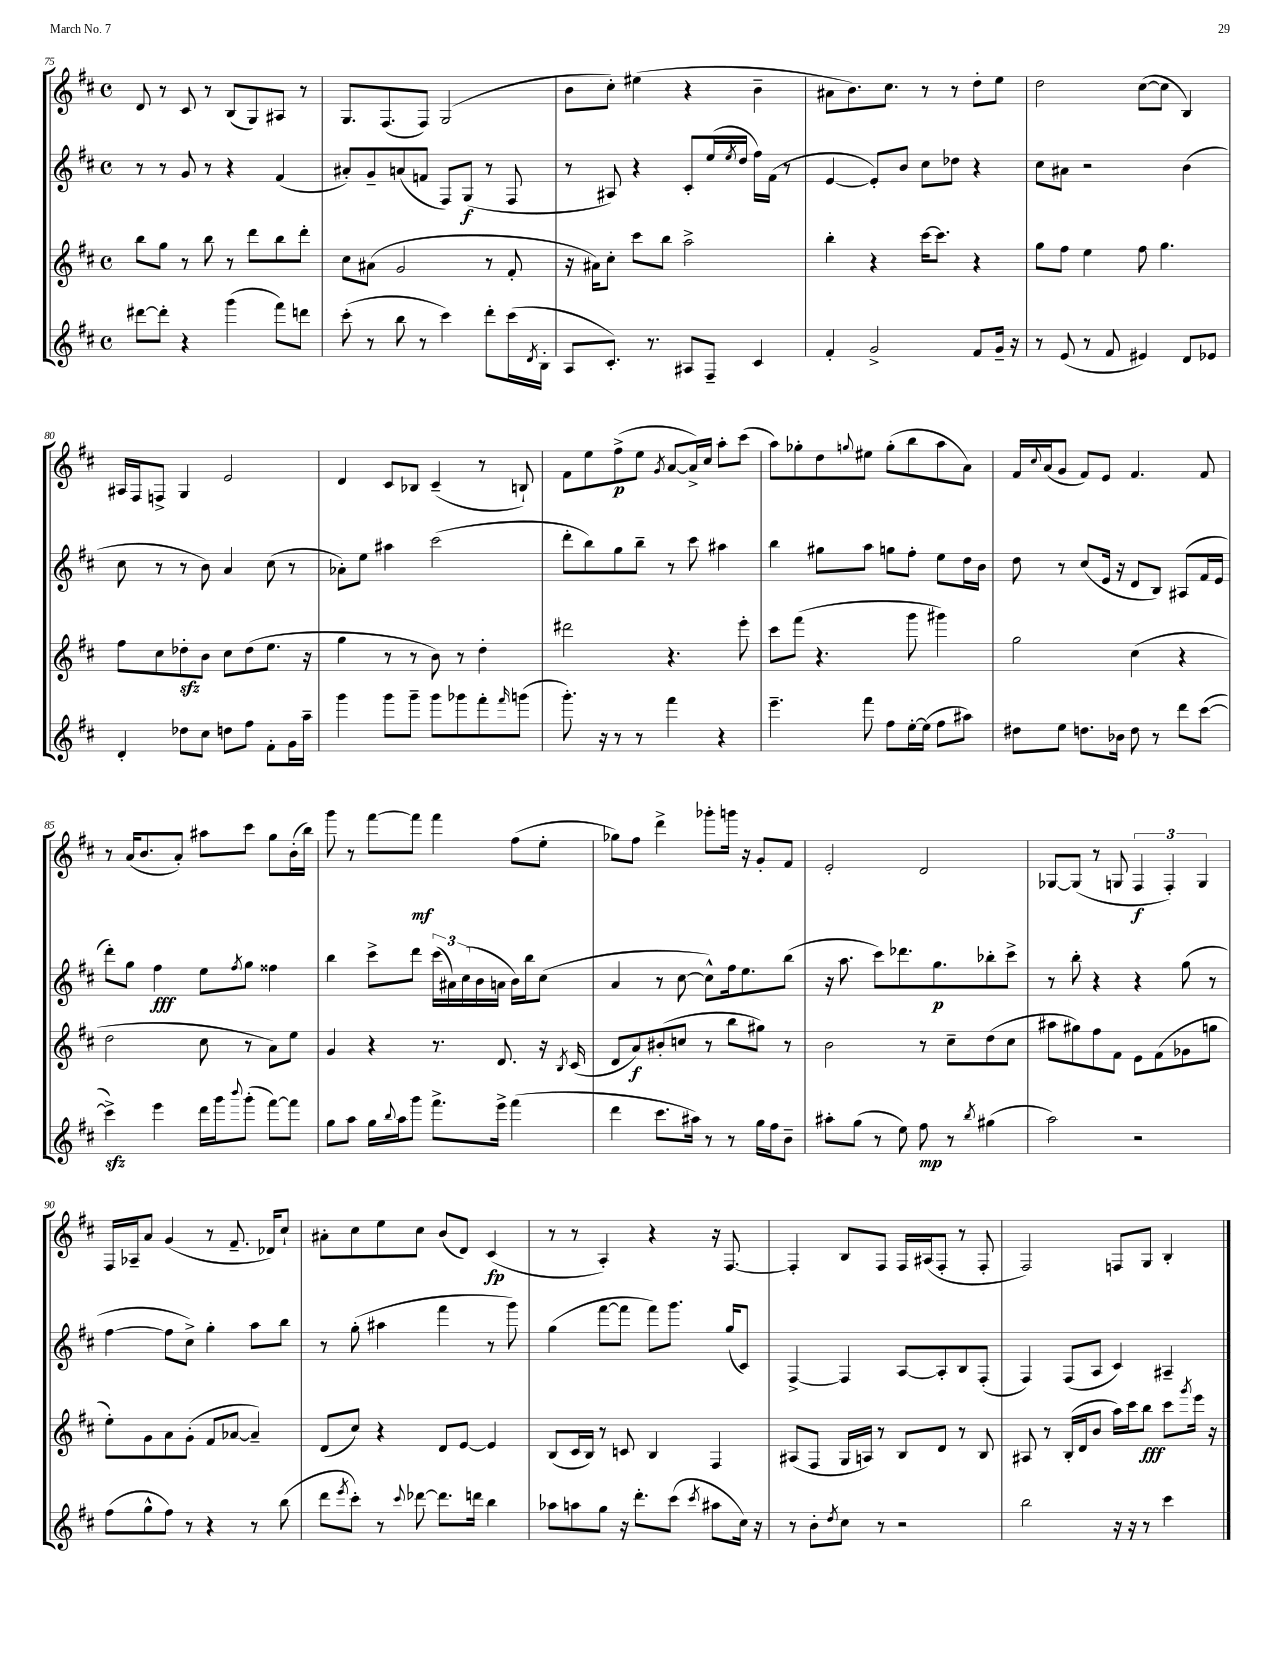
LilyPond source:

<<
\new StaffGroup <<
\new Staff = "s0" {
    \clef treble \key d \major \defaultTimeSignature \time 4/4
    d'8 r8 cis'8 r8 b8( g8) ais8 r8 |
    g8. fis8.( fis8) g2( |
    b'8 cis''8-.) eis''4( r4 b'4-- |
    ais'8 b'8.) cis''8. r8 r8 d''8-. e''8 |
    d''2 cis''8~( cis''8 b4) |
    ais16 fis16 f8-> g4 e'2 |
    d'4 cis'8 bes8 cis'4--( r8 b8-!) |
    fis'8 e''8 fis''8->\p( e''8 \acciaccatura { g'8 } a'8~ a'16->) cis''16 a''8-. cis'''8( |
    a''8) ges''8-. d''8 \appoggiatura { g''8 } eis''8 g''8-.( b''8 a''8 a'8) |
    fis'16 \appoggiatura { cis''8 } a'16( g'8 fis'8) e'8 fis'4. fis'8 |
    r8 a'16( b'8. a'8-.) ais''8 cis'''8 g''8 b'16-.( b''16) |
    g'''8 r8 fis'''8~ fis'''8\mf fis'''4 fis''8( e''8-. |
    ges''8) fis''8 d'''4-> ges'''8-. g'''16 r16 g'8-. fis'8 |
    e'2-. d'2 |
    ges8~ ges8( r8 g8 \tuplet 3/2 { fis4\f fis4-.) g4 } |
    fis16 aes16-- a'8 g'4( r8 fis'8.-- des'16) cis''8-! |
    ais'8-. cis''8 e''8 cis''8 b'8( d'8) cis'4\fp( |
    r8 r8 a4-.) r4 r16 fis8.~ |
    fis4-. b8 fis8 fis16 ais16( fis8-. r8 fis8-. |
    fis2) f8 g8 b4-. \bar "|." |
}
\new Staff = "s1" {
    \clef treble \key d \major \defaultTimeSignature \time 4/4
    r8 r8 g'8 r8 r4 fis'4( |
    ais'8-.) g'8-- a'8( f'8 fis8) g8\f( r8 fis8 |
    r8 ais8) r4 cis'8-. e''16( \acciaccatura { e''8 } d''16 fis''16) fis'16( r8 |
    e'4~ e'8-.) b'8 cis''8 des''8 r4 |
    cis''8 ais'8 r2 b'4( |
    cis''8 r8 r8 b'8) a'4 cis''8( r8 |
    aes'8-.) e''8 ais''4 cis'''2( |
    d'''8-. b''8) g''8 b''8-- r8 cis'''8 ais''4 |
    b''4 gis''8 a''8 g''8 fis''8-. e''8 d''16 b'16 |
    d''8 r8 cis''8( e'16 r16 d'8 b8) ais8( fis'16 e'16 |
    d'''8-.) g''8 fis''4\fff e''8 \acciaccatura { fis''8 } g''8 fisis''4 |
    b''4 cis'''8-> d'''8 \tuplet 3/2 { cis'''16( ais'16) cis''16( } b'16 a'16 b'16) b''16 cis''8( |
    a'4 r8 cis''8~ cis''8-^) fis''16 e''8. b''8( |
    r16 a''8. cis'''8) des'''8. g''8.\p bes''8-. cis'''8-> |
    r8 b''8-. r4 r4 g''8( r8 |
    fis''4~ fis''8 cis''8->) g''4-. a''8 b''8 |
    r8 g''8-.( ais''4 fis'''4 r8 g'''8) |
    g''4( fis'''8~ fis'''8 fis'''8) g'''8. g''16( cis'8) |
    fis4~-> fis4 a8~ a8-. b8 fis8-.( |
    fis4) fis8( a8 cis'4) ais4-- \bar "|." |
}
\new Staff = "s2" {
    \clef treble \key d \major \defaultTimeSignature \time 4/4
    b''8 g''8 r8 b''8 r8 d'''8 b''8 d'''8-. |
    cis''8 ais'8( g'2 r8 fis'8-. |
    r16 ais'16) cis''8-. cis'''8 b''8 a''2-> |
    b''4-. r4 cis'''16~ cis'''8. r4 |
    g''8 fis''8 e''4 fis''8 g''4. |
    fis''8 cis''8 des''8-.\sfz b'8 cis''8 des''8( e''8. r16 |
    g''4 r8 r8 b'8) r8 d''4-. |
    dis'''2 r4. e'''8-. |
    cis'''8 fis'''8( r4. g'''8 gis'''4) |
    g''2 cis''4( r4 |
    d''2 cis''8 r8 a'8) e''8 |
    g'4 r4 r8. d'8. r16 \acciaccatura { b8 } cis'16( |
    d'8 a'8\f) bis'8-.( c''8 r8 b''8 gis''8) r8 |
    b'2 r8 cis''8-- d''8( cis''8 |
    ais''8 gis''8) fis''8 fis'8 e'8 fis'8( ges'8 g''8 |
    e''8-.) g'8 a'8 g'8-.( fis'8 aes'8~ aes'4--) |
    d'8( cis''8) r4 d'8 e'8~ e'4 |
    b8( cis'16 b16) r8 c'8 b4 fis4 |
    ais8( fis8 g16 a16) r8 b8 d'8 r8 b8 |
    ais8 r8 b16-.( d'16 b'8 a''16) cis'''16 b''8\fff cis'''8 \acciaccatura { g'''8 } e'''16 r16 \bar "|." |
}
\new Staff = "s3" {
    \clef treble \key d \major \defaultTimeSignature \time 4/4
    dis'''8~ dis'''8-. r4 g'''4( fis'''8) d'''8 |
    cis'''8-.( r8 b''8 r8 cis'''4) d'''8-. cis'''16( \acciaccatura { d'8 } b16-. |
    a8 cis'8.-.) r8. ais8 fis8-- cis'4 |
    fis'4-. g'2-> fis'8 g'16-- r16 |
    r8 e'8( r8 fis'8 eis'4) d'8 ees'8 |
    d'4-. des''8 cis''8 d''8 fis''8 fis'8-. g'16 a''16-- |
    g'''4 g'''8 g'''8-- g'''8 ges'''8 fis'''8-. \grace { fis'''16 } g'''8( |
    g'''8.-.) r16 r8 r8 fis'''4 r4 |
    e'''4.-- fis'''8 fis''8 e''16~-. e''16( fis''8 ais''8) |
    dis''8 e''8 d''8. bes'16 d''8 r8 d'''8 cis'''8~( |
    cis'''4->\sfz) e'''4 d'''16 g'''16 \appoggiatura { b'''8 } g'''8-.( fis'''8~) fis'''8 |
    g''8 a''8 g''16 \appoggiatura { b''8 } a''16 g'''8 fis'''8.-> e'''16-> fis'''4( |
    d'''4 cis'''8. ais''16) r8 r8 g''16 fis''16 b'8-- |
    ais''8-. g''8( r8 e''8) fis''8\mp r8 \acciaccatura { b''8 } gis''4( |
    a''2) r2 |
    fis''8( g''8-^ fis''8) r8 r4 r8 b''8( |
    d'''8 \acciaccatura { e'''8 } cis'''8-.) r8 \appoggiatura { cis'''8 } des'''8~ des'''8. d'''16 b''4 |
    aes''8 a''8 g''8 r16 d'''8.-. cis'''8( \acciaccatura { cis'''8 } ais''8 cis''16) r16 |
    r8 b'8-. \acciaccatura { d''8 } cis''8 r8 r2 |
    b''2 r16 r16 r8 cis'''4 \bar "|." |
}
>>
>>
\layout { \context { \Score currentBarNumber = #75 } }
